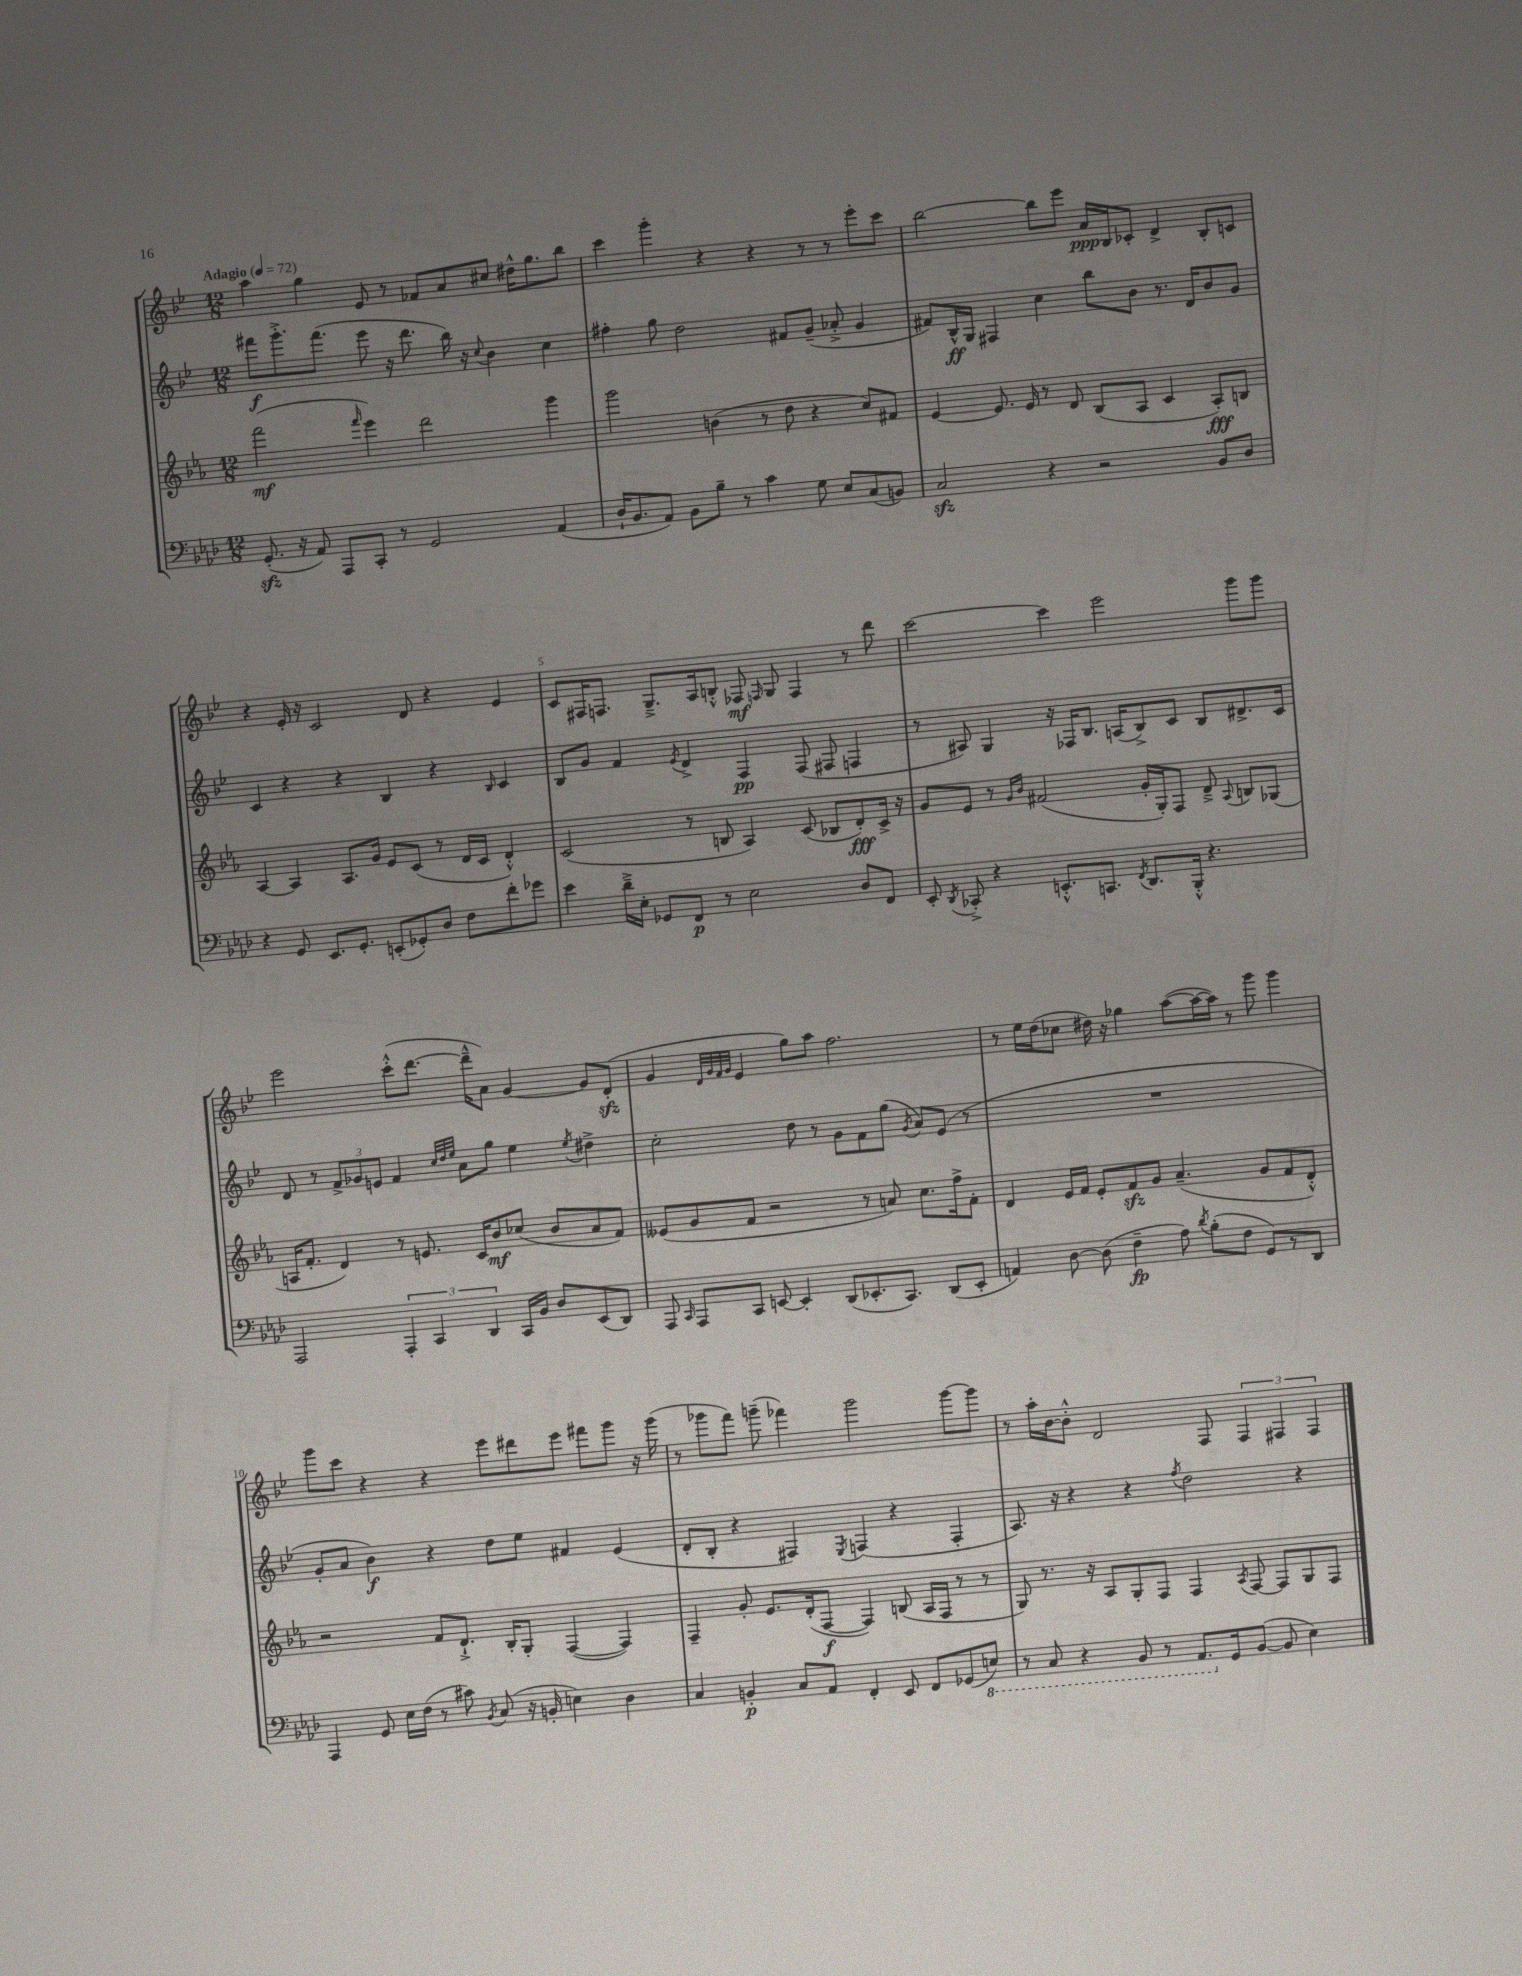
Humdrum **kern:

**kern	**kern	**kern	**kern
*staff4	*staff3	*staff2	*staff1
*clefF4	*clefG2	*clefG2	*clefG2
*k[b-e-a-d-]	*k[b-e-a-]	*k[b-e-]	*k[b-e-]
*M12/8	*M12/8	*M12/8	*M12/8
*MM72	*MM72	*MM72	*MM72
(8.GG'/	(2fff\	8fff#\L	4aa\
.	.	8.ggg'^\	.
16r	.	.	.
8AA-/)	.	.	4gg\
.	.	(8.fff#\J	.
8AAA-/L	.	.	.
.	16qqfff/	.	.
8CC'/J	4eee-\)	8eee-\	8e-/
8r	.	16r	8r
.	.	8.ddd\	.
2GG/	2ddd\	.	8f-/L
.	.	16bb-\)	8a/
.	.	16r	.
.	.	8qqcc/	.
.	.	4b-\	8cc#/J
.	.	.	16dd#^^\LK
.	.	.	8.gg\
(4AA-/	4ggg\	4cc\	.
.	.	.	8bb-\J
=	=	=	=
16D-`/LK	2ggg\	4ff#'\	4ccc\
8.BB-/	.	.	.
8AA-/J)	.	8gg\	4ggg'\
8BB-\L	.	2dd\	.
8B-~\J	(4b\	.	4r
8r	.	.	.
4c\	8r	.	4r
.	8dd\	8f#/L	.
8G\	4r	(8g~/J	8r
8E-/L	.	8a-'^/	8r
(8C/	8cc/L)	4g/	8eee-'\L
8BB/J)	8f#/J	.	8ccc\J
=	=	=	=
2C/	[4e-/	8f#/L)	[2bb-\
.	.	16B-^^/L	.
.	.	16G/JJ	.
.	8.e-/]	4F#/	.
.	16e-/	.	.
4r	8r	4cc\	8bb-\]L
.	8d/	.	8eee-\J
2r	(8B-/L	8bb-\L	16a/LL
.	.	.	16B-/J
.	8A-/J	8b-\J	8c-'/J
.	4c/	8.r	4d^/
.	.	16d/LK	.
8BB-/L	8A-'/L)	8b-/	8B-'/L
8D-/J	8B/J	8g/J	8c/J
=	=	=	=
4r	[4A-/	4c/	4r
8GG/	4A-/]	4r	16e-'/
.	.	.	16r
8.EE-/L	.	.	2c/
.	8.A-/L	4r	.
8.GG'/J	.	.	.
.	16g/Jk	.	.
(8EE'/L	8e-/L	4B-/	.
8GG-'/)	(8c/J	.	8d/
8D-/J	8r	4r	4r
8F\L	16d/LL	.	.
.	16c/JJ	.	.
.	.	16qqB-/	.
8f'\	4d'^^/)	4c/	4e-/
8g-\J	.	.	.
=	=	=	=
4e-\	(2c/	8B-/L	8c/L
.	.	8g/J	16F#/K
.	.	.	8.F/J
16d-~^\LL	.	4f/	.
16E-'\JJ	.	.	.
8GG-/L	.	.	8.G~^/L
.	.	8qe-/	.
8FF/J	8r	4d^/	.
.	.	.	16A/k
8r	8B/	.	8B'^^/J
2E-\	4A-/)	4F/	8F-/
.	.	.	16qqF/
.	.	.	8G/
.	(8c/	(8F/	4F/
.	8B-/L	8F#/	.
8D-/L	8d'/)	4F/	8r
8FF/J	16c^/Jk	.	8ddd\
.	16r	.	.
=	=	=	=
8EE-'/	8g/L	8r	[2ccc\
8qDD-/	.	.	.
8CC-'^/	8e-/J	8A#/)	.
4r	8r	4G/	.
.	16qqg/LL	.	.
.	16qqb-/JJ	.	.
.	(2f#/	.	.
8.EE'^^/L	.	16r	4ccc\]
.	.	16F-/LK	.
.	.	8.B-/J	.
8.CC/J	.	.	.
.	.	.	2eee-\
.	.	(16A/LK	.
8qFF/	.	.	.
8.DD-/L	16g'/LL	8B-^/)	.
.	16G'/J)	.	.
.	8F/J	8c/J	.
16BBB-'^^/Jk	.	.	.
4.r	8d~^/	8B-/L	.
.	8qqA-/	.	.
.	8B/L	8.d#^/	8ggg\L
.	(8G-/J	.	8ggg\J
.	.	16c/Jk	.
=	=	=	=
2AAA-/	16A/LK	8d/	2eee-\
.	8.f'/J	.	.
.	.	8r	.
.	4d/)	12f^/L	.
.	.	12g-/	.
.	.	12e/J	.
6AAA-'/	8r	4f/	(8ccc'^^\L
.	8.e/	.	[8.ddd\J
6CC/	.	.	.
.	.	32qqcc/LLL	.
.	.	32qqdd/	.
.	.	32qqee-/JJJ	.
.	.	8a\L	.
.	16c/LK	.	16ddd~^^\]LK
6DD-/	.	.	.
.	8b-/	8gg\J	8a\J)
16CC/LL	(8cc-/J	4ee-\	[4g/
16BB-/JJ	.	.	.
8D-/L	8b-/L	.	.
.	.	8qee-/	.
(8EE-/	8a-/	4dd#^\	8g/]L
8DD-/J)	8f/J)	.	(8d'/J
=	=	=	=
8AAA-/	(8e--/L	2cc'\	4g/
16qqCC/	.	.	.
8AAA-/L	8g/	.	.
.	.	.	32qqd/LLL
.	.	.	32qqg/
.	.	.	32qqf/
.	.	.	32qqg/JJJ
8CC/J	8f/J	.	4e-/
[8EE/	2r	.	.
4EE'/]	.	8dd\	8gg\L)
.	.	8r	8aa\J
(8DD-/L	.	8g\L	2.ff\
8.EE-'/	8r	8f\	.
.	8a/)	(8gg\J	.
8.CC/J)	.	.	.
.	.	8qg/	.
.	8.cc\L	8a/L)	.
(8DD-/L	.	(8e-/J	.
.	16ff^\k	.	.
8EE-'/J	8f'\J	8r	.
=	=	=	=
4AA/)	4d/	1.r	8r
.	.	.	16ee-\LL
.	.	.	(16dd\J
[8D-\	16e-/LL	.	8cc-\J
.	16f/JJ	.	.
(8D-\]	8e-'/L	.	16dd#\)
.	.	.	16r
4F~\	8f/	.	4gg-\
.	8g/J	.	.
8A-\)	(4.a-~/	.	([8aa\L
8qd-/	.	.	.
(8B-'\L	.	.	16aa\_L
.	.	.	16aa\]JJ)
8F\J	.	.	8r
8GG/L)	8g/L	.	8ggg\
8r	8f/	.	4ggg\
8DD-/J	8d'^^/J)	.	.
=	=	=	=
4AAA-/	2r	8g'/L	8ggg\L
.	.	8a/J	8ccc\J
8GG/	.	4b-\)	4r
16E-\LL	.	.	.
(16F\JJ	.	.	.
8r	8f/L	4r	4r
8c#\)	8.d`^/J	.	.
8qBB-/	.	.	.
(8C/	.	8dd\L	8eee-\L
.	16B-'/LK	.	.
16r	8G'/J	8ee-\J	8ddd#\
16BB'/	.	.	.
4E\)	([4F/	4f#/	8eee-\J
.	.	.	8fff#\L
4D-\	4F/])	(4e-/	8ggg\J
.	.	.	16r
.	.	.	(16ggg\
=	=	=	=
4C/	4F~/	8d'/L	8r
.	.	8B-'/J	8ggg-\L
4BB'/	8g'/	4r	8fff\J)
.	8.e-/L	.	(8ggg~\
8C/L	.	4F#/)	4fff-\)
.	(16d'/k	.	.
8AA-/J	[8F/J	.	.
.	.	8qE-/	.
4FF'/	4F/])	(4F/	2ggg\
8EE-/	(8B/	4r	.
8FF/L	16A-/LL	.	.
.	16F/JJ	.	.
(8GG-/	8r	4F'/	[8ggg\L
8EE/J)	8r	.	8ggg\]J
=	=	=	=
8r	8G/)	8.A/)	8r
8CC/	8.r	.	16aa'\LL
.	.	16r	[16b-\J
4r	.	4r	8b-'^^\]J
.	16r	.	.
.	8A-/L	.	2d/
8BBB-/	8G'/	4r	.
8r	8F/J	.	.
.	.	8qff/	.
8.AAA-/L	4F/	2dd\	.
.	.	.	8F/
16GG/k	.	.	.
.	8qA-/	.	.
([8BB-/J	[8F/	.	6F/
8BB-/]	8F/]L	.	.
.	.	.	6F#/
4E-\)	8G/	4r	.
.	.	.	6F#/
.	8F/J	.	.
==	==	==	==
*-	*-	*-	*-
